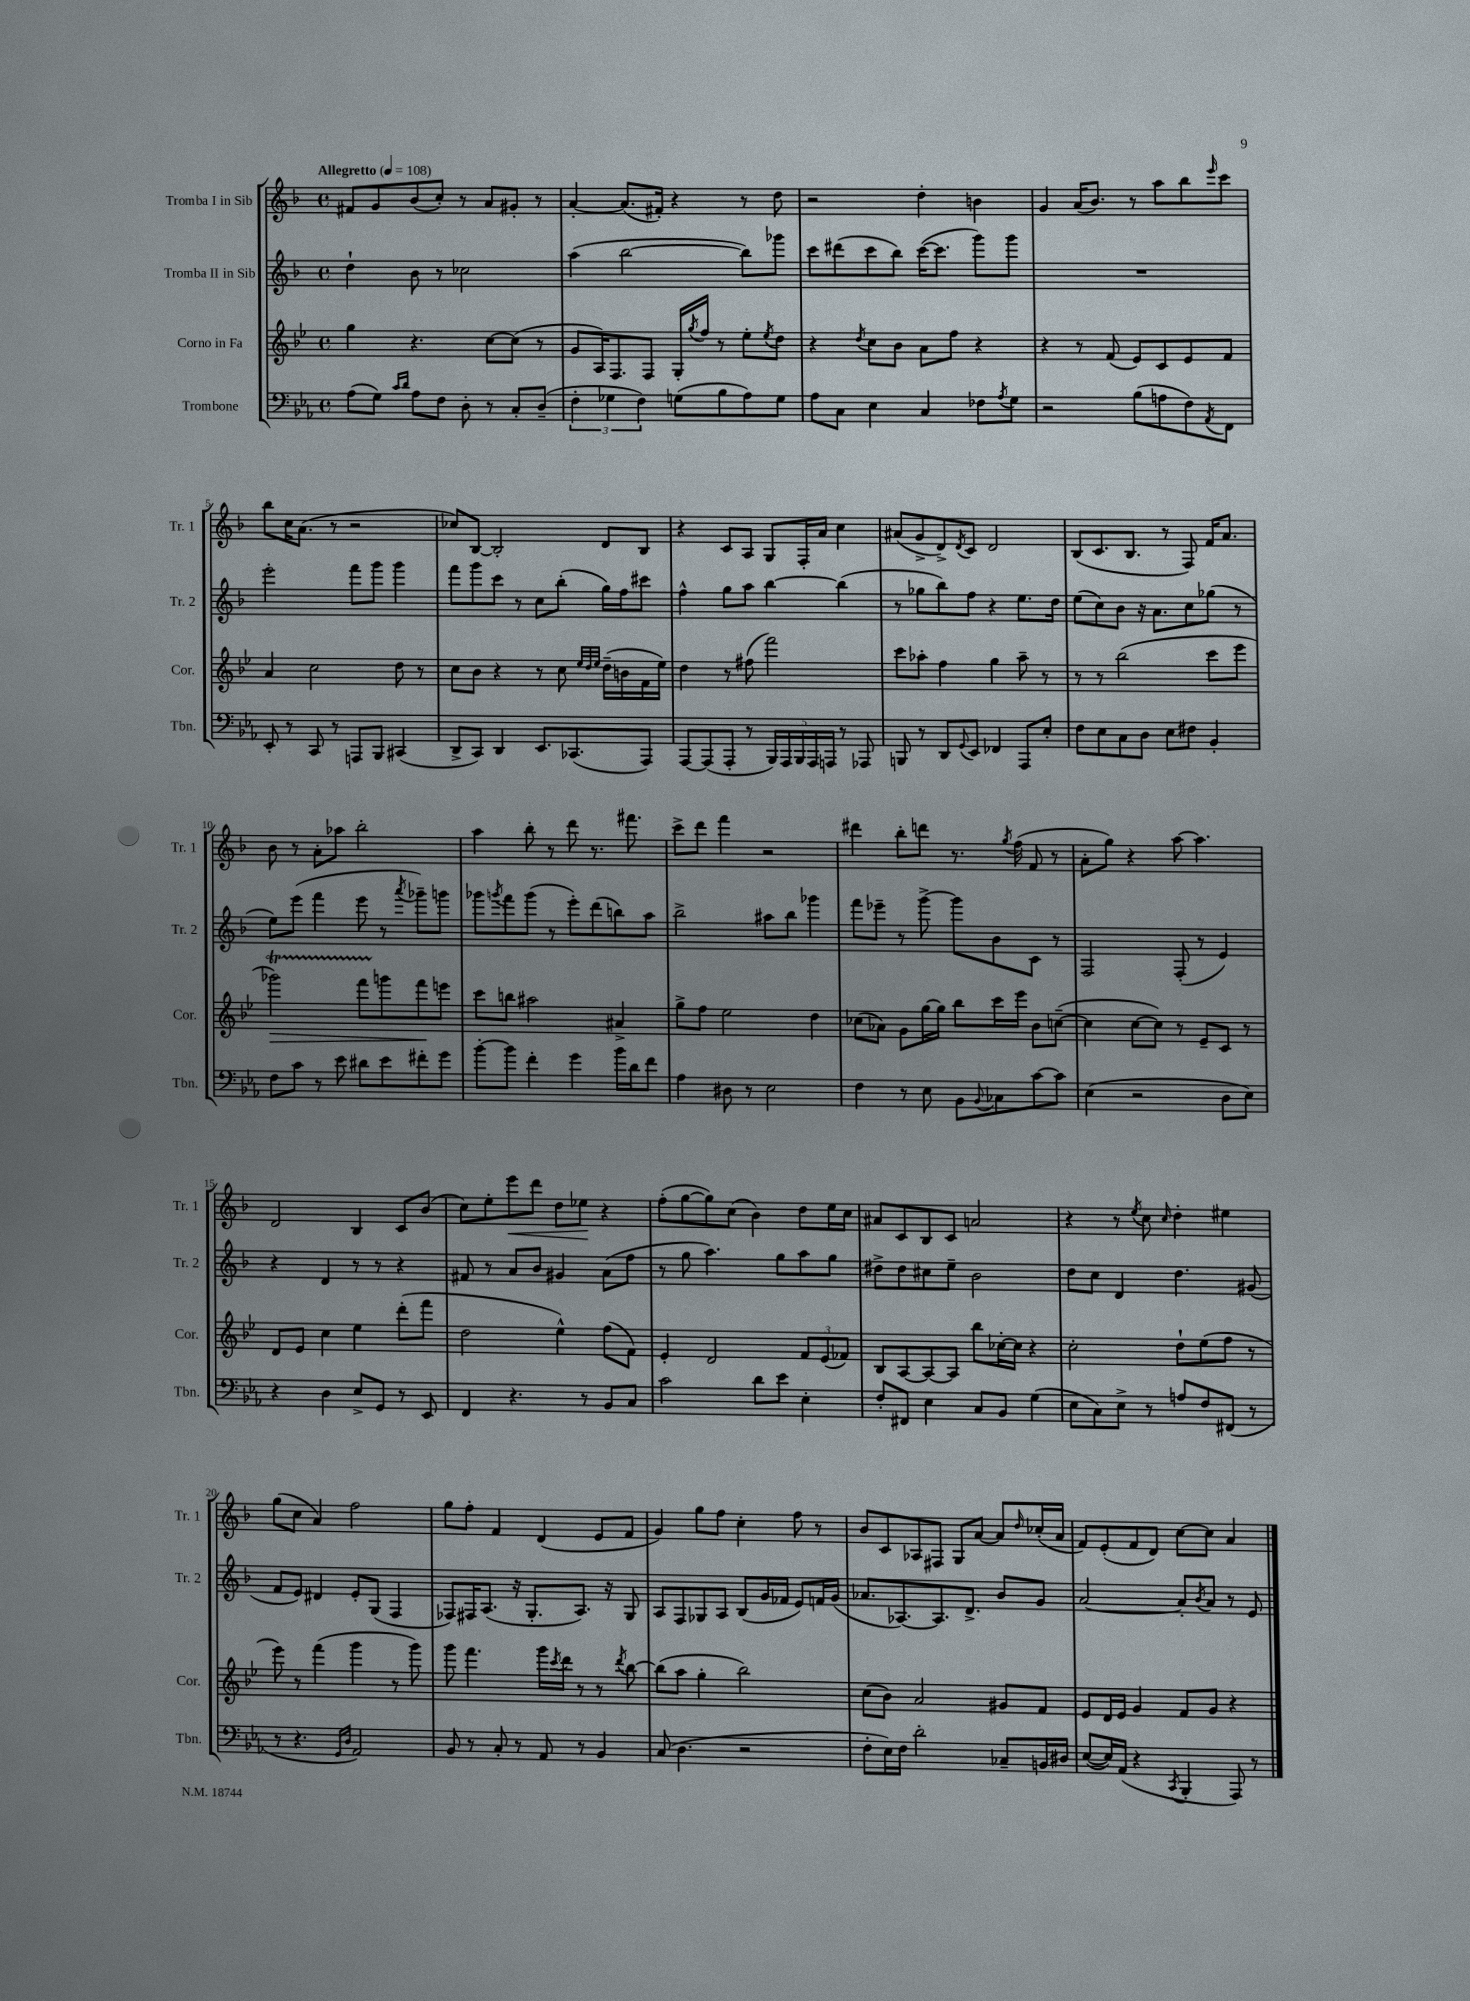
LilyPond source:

<<
\new StaffGroup <<
\new Staff = "s0" \with { instrumentName = "Tromba I in Sib" shortInstrumentName = "Tr. 1" } {
    \clef treble \key f \major \defaultTimeSignature \time 4/4 \tempo "Allegretto" 4 = 108
    fis'8 g'8 bes'8( c''8-.) r8 a'8 gis'8-. r8 |
    a'4~-. a'8.( fis'16-.) r4 r8 d''8 |
    r2 d''4-. b'4 |
    g'4 a'16( bes'8.) r8 a''8 bes''8 \grace { e'''16 } c'''8 |
    bes''8 c''16 a'8.( r8 r2 |
    ces''8) bes8~ bes2-. d'8 bes8 |
    r4 c'8 a8 g8 f16-. a'16 c''4 |
    ais'8( g'8-> d'8->) \acciaccatura { d'8 } c'8 d'2 |
    bes8( c'8. bes8. r8 f8) f'16 a'8. |
    bes'8 r8 a'8-. aes''8 bes''2-. |
    a''4 bes''8-. r8 d'''8 r8. fis'''8. |
    c'''8-> d'''8 f'''4 r2 |
    dis'''4 bes''8-. d'''8 r8. \acciaccatura { g''8 } f''16( f'8 r8 |
    a'8-. g''8) r4 a''8~ a''4. |
    d'2 bes4 c'8 bes'8( |
    c''8) e''8-. e'''8\< d'''8 d''8 ees''8\! r4 |
    f''8-.( g''8~ g''8) c''8( bes'4) d''8 e''16 c''16 |
    ais'8 c'8 bes8 c'8 a'2 |
    r4 r8 \acciaccatura { e''8 } c''8 \grace { c''16 } d''4-. eis''4 |
    g''8( c''8 a'4) f''2 |
    g''8 f''8-. f'4 d'4( e'8 f'8 |
    g'4) g''8 f''8 c''4-. f''8 r8 |
    bes'8 c'8 aes8 fis8 g8 a'8~ a'8 \grace { d''16 } ces''16-.( a'16 |
    f'8) e'8-.( f'8 d'8) c''8~ c''8 a'4 \bar "|." |
}
\new Staff = "s1" \with { instrumentName = "Tromba II in Sib" shortInstrumentName = "Tr. 2" } {
    \clef treble \key f \major \defaultTimeSignature \time 4/4
    d''4-! bes'8 r8 ces''2 |
    a''4( bes''2~ bes''8) ges'''8 |
    c'''8 dis'''8( c'''8 bes''8) c'''16~( c'''8. g'''8) g'''8 |
    R1 |
    e'''2-. f'''8 g'''8 g'''4 |
    f'''8 g'''8 c'''8 r8 c''8 bes''8-.( g''16) f''16 cis'''8 |
    f''4-^ g''8 a''8 bes''4~ bes''4( |
    r8 ges''8 bes''8) f''8 r4 e''8. d''16 |
    e''8( c''8) bes'8 r16 a'8. c''8 ges''8( r8 |
    e''8) e'''8( f'''4 e'''8 r8 \acciaccatura { a'''8 } ges'''8--) g'''8 |
    ges'''8 \acciaccatura { g'''8 } f'''8 g'''8( r8 e'''8-.) d'''8( b''8) a''8 |
    bes''2-> ais''8 bes''8 ges'''4 |
    f'''8 ees'''8-- r8 g'''8~-> g'''8 bes'8 c'8 r8 |
    f2 f8-.( r8 e'4) |
    r4 d'4 r8 r8 r4 |
    fis'8 r8 a'8 bes'8 gis'4 a'8( f''8 |
    r8 g''8 a''4.) g''8 a''8 g''8 |
    dis''8-> dis''8 cis''8 e''8-- bes'2 |
    d''8 c''8 d'4 d''4. gis'8( |
    f'8 e'8) dis'4 e'8-. g8( f4 |
    fes8) fis16 a8.( r16 g8.-. a8.) r16 g8 |
    a8 f8 ges8 a8 bes8( g'16 fes'16 e'8) f'16 g'16( |
    aes'8. aes8.~) aes8. d'8.-> bes'8 g'8 |
    a'2~ a'8-. \acciaccatura { bes'8 } a'8 r8 e'8 \bar "|." |
}
\new Staff = "s2" \with { instrumentName = "Corno in Fa" shortInstrumentName = "Cor." } {
    \clef treble \key bes \major \defaultTimeSignature \time 4/4
    g''4 r4. c''8~ c''8( r8 |
    g'8 a16) f8. f8 g16-. \acciaccatura { g''8 } f''16 r8 ees''8-. \acciaccatura { ees''8 } d''8 |
    r4 \acciaccatura { d''8 } c''8 bes'8 a'8 f''8 r4 |
    r4 r8 f'8( ees'8) c'8 ees'8 f'8 |
    a'4 c''2 d''8 r8 |
    c''8 bes'8 r4 r8 c''8 \grace { ees''32 d''32 ees''32 } d''16--( b'16 f'16 ees''16) |
    d''4 r8 fis''8( f'''2) |
    c'''8 aes''8-. f''4 g''4 aes''8-- r8 |
    r8 r8 bes''2( c'''8 ees'''8 |
    ges'''2\startTrillSpan\>) f'''8 g'''8\stopTrillSpan f'''8\! e'''8 |
    c'''8 b''8 ais''2 ais'4-> |
    g''8-> f''8 ees''2 d''4 |
    ces''8( aes'8) g'8 g''16~ g''16 bes''8 c'''16 ees'''16 bes'8 c''8~--( |
    c''4 c''8~ c''8) r8 ees'8-- c'8 r8 |
    d'8 ees'8 c''4 ees''4 d'''8-.( f'''8 |
    d''2 ees''4-^) f''8( f'8) |
    ees'4-. d'2 \tuplet 3/2 { f'8 ees'8( fes'8) } |
    bes8 a8~ a8~ a8 bes''8 ces''16~-. ces''16 r4 |
    c''2-. d''8-! ees''8( f''8 r8 |
    ees'''8) r8 f'''4( g'''4 r8 g'''8) |
    g'''8 f'''4. g'''16 \acciaccatura { c'''8 } d'''16 r8 r8 \acciaccatura { d'''8 } bes''8~ |
    bes''8( a''8 g''4-. bes''2) |
    c''8( bes'8) a'2 gis'8 f'8 |
    ees'8 d'16 ees'16 g'4 f'8 g'8 r4 \bar "|." |
}
\new Staff = "s3" \with { instrumentName = "Trombone" shortInstrumentName = "Tbn." } {
    \clef bass \key ees \major \defaultTimeSignature \time 4/4
    aes8( g8) \grace { c'16 d'16 } aes8 f8 d8-. r8 c8-. d8--( |
    \tuplet 3/2 { f4-. ges4 f4) } g8( bes8 aes8) g8 |
    aes8 c8 ees4 c4 fes8 \acciaccatura { aes8 } g8 |
    r2 bes8( a8 f8) \acciaccatura { aes,8 } f,8 |
    ees,8-. r8 c,8 r8 a,,8 bes,,8 cis,4( |
    d,8-> c,8) d,4 ees,8. ces,8.( aes,,8) |
    aes,,8~ aes,,8( aes,,8-. r8 \tuplet 5/4 { bes,,16) aes,,16 bes,,16 aes,,16 a,,16 } r8 aes,,8 |
    b,,8 r8 d,8 \appoggiatura { g,8 } ees,8 fes,4 aes,,8 ees8-. |
    f8 ees8 c8 d8 ees8 fis8 bes,4-. |
    f8 c'8 r8 ees'8 dis'8 ees'8 fis'8-. g'8 |
    bes'8~-. bes'8 f'4-. g'4 bes'16 d'16 f'8 |
    aes4 dis8 r8 ees2 |
    f4 r8 ees8 bes,8 \appoggiatura { bes,8 } ces8 c'8~ c'8 |
    ees4( r2 d8 ees8) |
    r4 d4 ees8-> g,8 r8 ees,8 |
    f,4 r4. r8 bes,8 c8 |
    c'2 d'8 ees'8 ees4-. |
    f8-. fis,8 ees4 c8 bes,8 g4( |
    ees8 c8) ees8-> r8 a8 f8 fis,8( r8 |
    r8 r4. \grace { g,16 d16 } aes,2) |
    bes,8 r8 c8-. r8 aes,8 r8 bes,4 |
    c8( d4. r2 |
    f8-. ees16) f16 d'2-. ces8-- b,16 dis16 |
    ees8~( ees16) aes,16( r4 \acciaccatura { c,8 } bes,,4-. aes,,8) r8 \bar "|." |
}
>>
>>
